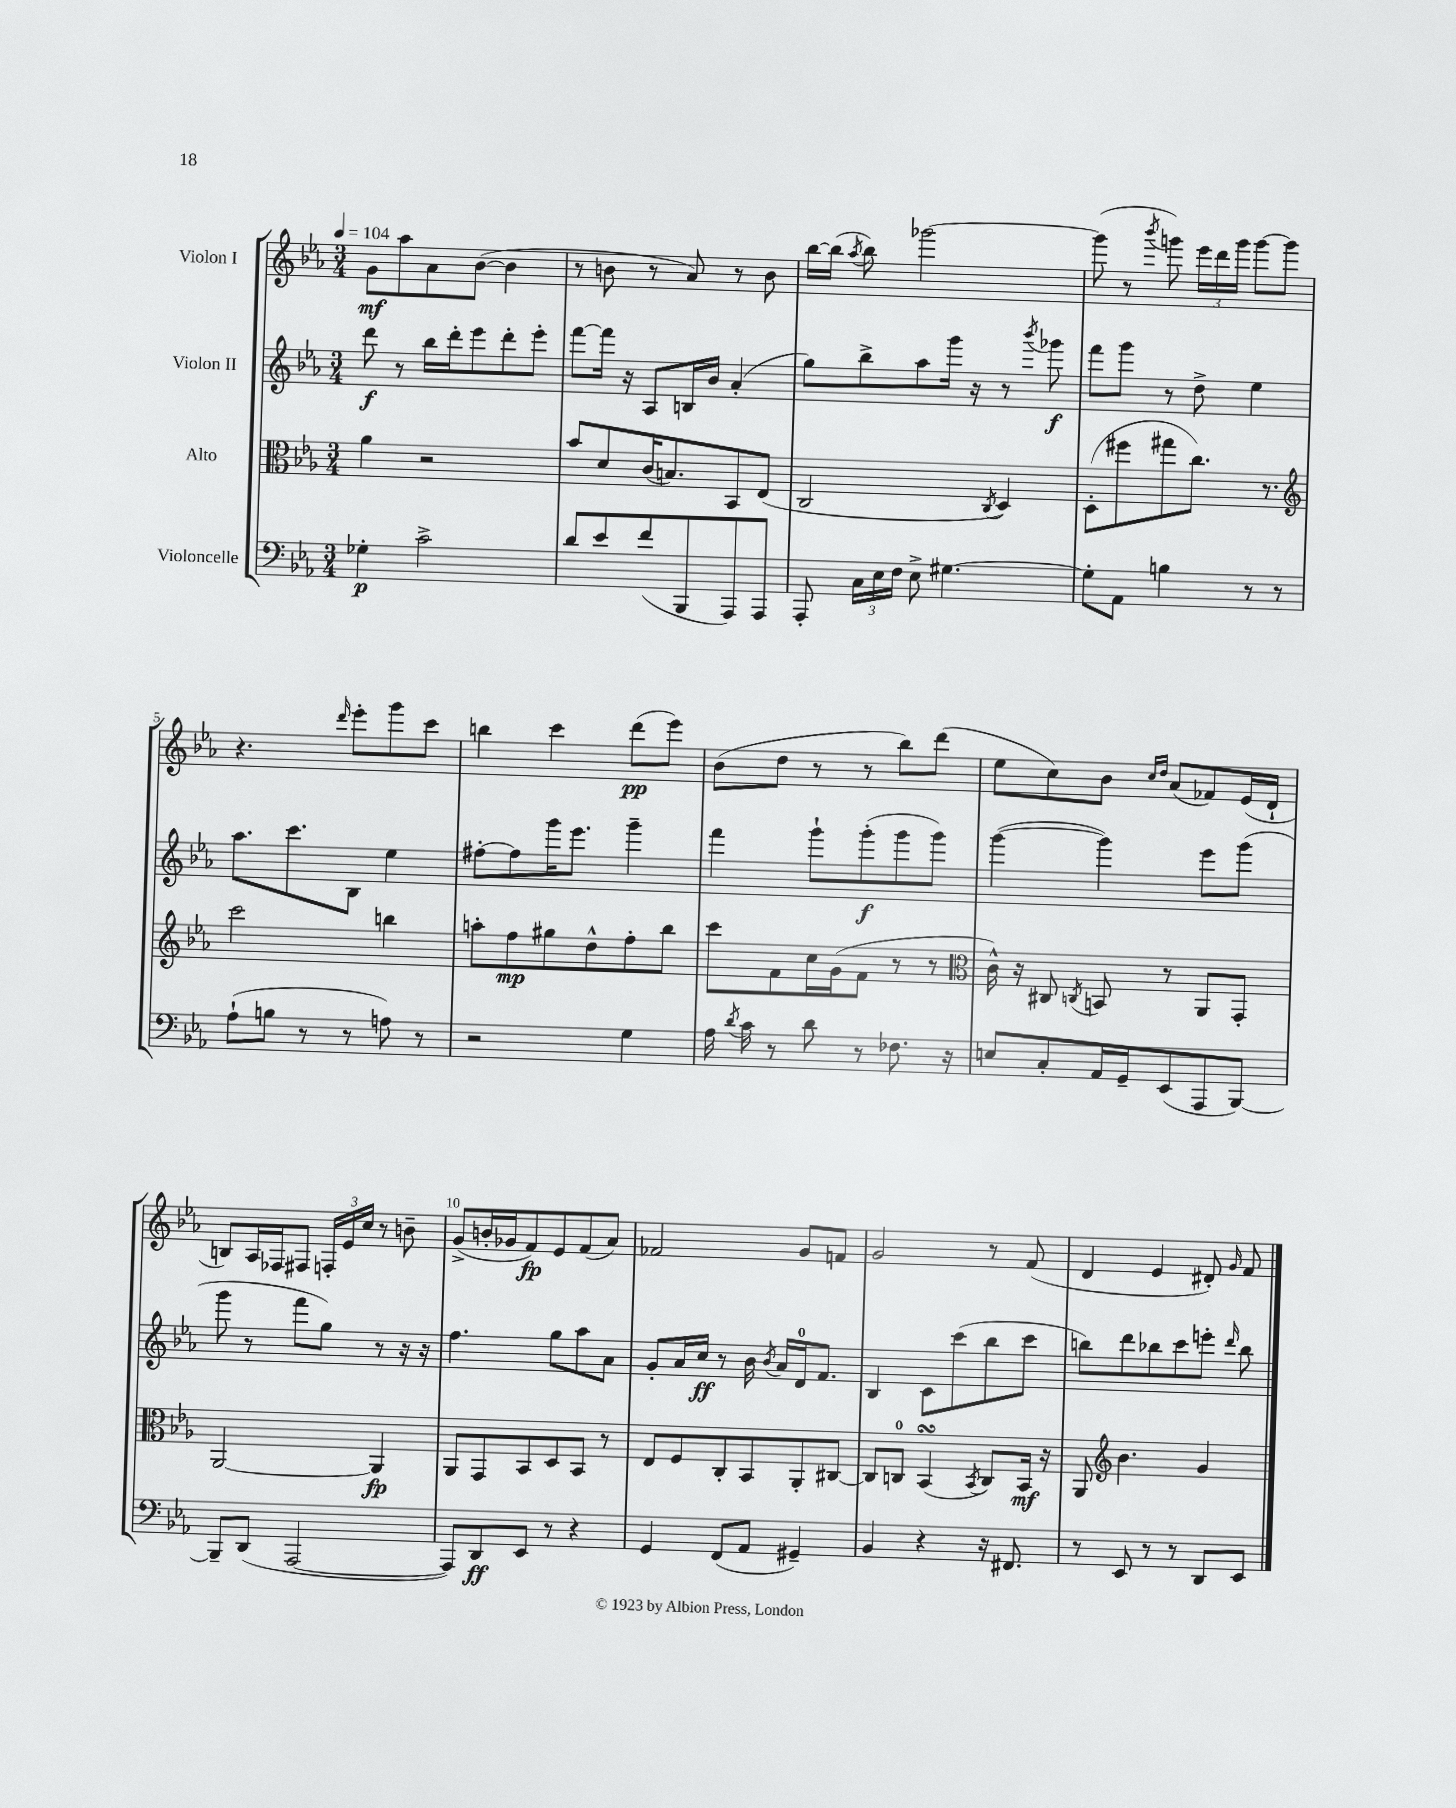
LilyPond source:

<<
\new StaffGroup <<
\new Staff = "s0" \with { instrumentName = "Violon I" } {
    \clef treble \key ees \major \numericTimeSignature \time 3/4 \tempo 4 = 104
    \autoBeamOff g'8[\mf aes''8 aes'8 bes'8]~( bes'4 |
    r8 b'8 r8 aes'8) r8 b'8 |
    bes''16[~ bes''16]( \acciaccatura { aes''8 } bes''8) ges'''2~ |
    ges'''8( r8 \acciaccatura { bes'''8 } g'''8) \tuplet 3/2 { ees'''16[ d'''16 g'''16] } g'''8[~ g'''8] |
    r4. \grace { d'''16 } ees'''8[-. g'''8 c'''8] |
    b''4 c'''4 d'''8[\pp( ees'''8]) |
    bes'8[( d''8] r8 r8 bes''8[) d'''8]( |
    ees''8[ c''8) bes'8] \grace { c''16[ d''16] } aes'8[( fes'8) ees'16( d'16]-! |
    b8[) aes16 fes16 fis8] \tuplet 3/2 { f16[-. ees'16 c''16] } r8 b'8-- |
    g'8[->( b'16-. ges'16 f'8\fp) ees'8 f'8( aes'8]) |
    fes'2 g'8[ f'8] |
    g'2 r8 f'8( |
    d'4 ees'4 dis'8-.) \grace { g'16 } f'8 \bar "|." |
}
\new Staff = "s1" \with { instrumentName = "Violon II" } {
    \clef treble \key ees \major \numericTimeSignature \time 3/4
    \autoBeamOff d'''8\f r8 bes''16[ d'''16-. ees'''8 d'''8-. ees'''8]-. |
    f'''8[~ f'''16] r16 aes8[ b16 bes'16] aes'4-.( |
    g''8[) bes''8-> aes''8 g'''16] r16 r8 \acciaccatura { bes'''8 } ges'''8\f |
    f'''8[ g'''8] r8 d''8-> ees''4 |
    aes''8.[ c'''8. bes8] ees''4 |
    fis''8[~-. fis''8 g'''16 ees'''8.] g'''4-- |
    f'''4 g'''8[-! g'''8-.\f( g'''8 g'''8]) |
    g'''4~( g'''4) ees'''8[ g'''8]( |
    g'''8 r8 f'''8[ g''8]) r8 r16 r16 |
    f''4. g''8[ aes''8 aes'8] |
    g'8[-. aes'16 c''16]\ff r8 bes'16 \acciaccatura { bes'8 } aes'16[ d'16-0 f'8.] |
    bes4 c'8[ c'''8( bes''8 c'''8] |
    b''8[) d'''8 bes''8 c'''8 e'''8]-. \grace { d'''16 } bes''8 \bar "|." |
}
\new Staff = "s2" \with { instrumentName = "Alto" } {
    \clef alto \key ees \major \numericTimeSignature \time 3/4
    \autoBeamOff aes'4 r2 |
    bes'8[ d'8 c'16( b8.) bes,8 ees8]( |
    c2 \acciaccatura { c8 } d4) |
    d8[-.( fis''8 gis''8 c''8.]) r8. |
    \clef treble c'''2 b''4 |
    a''8[-. f''8\mp gis''8 d''8-^ f''8-. bes''8] |
    c'''8[ f'8 c''16 g'16( f'8] r8 r8 |
    \clef alto c'16-^) r16 cis8 \acciaccatura { c8 } b,8 r8 aes,8[ g,8]-. |
    aes,2~ aes,4\fp |
    aes,8[ g,8 bes,8 d8 bes,8] r8 |
    ees8[ f8 c8-. bes,8 aes,8-. cis8]~ |
    cis8[ c8]-0 bes,4\turn( \acciaccatura { bes,8 } c8[) bes,16]\mf r16 |
    aes,8 \clef treble bes'4. g'4 \bar "|." |
}
\new Staff = "s3" \with { instrumentName = "Violoncelle" } {
    \clef bass \key ees \major \numericTimeSignature \time 3/4
    \autoBeamOff ges4-.\p c'2-> |
    d'8[ ees'8 f'8( bes,,8 aes,,8) aes,,8] |
    aes,,8-. \tuplet 3/2 { c16[ ees16 f16] } ees8-> gis4.~ |
    gis8[-. aes,8] b4 r8 r8 |
    aes8[-!( b8] r8 r8 a8) r8 |
    r2 g4 |
    aes16 \acciaccatura { d'8 } c'16 r8 d'8 r8 fes8. r16 |
    e8[ c8-. aes,16 g,16-- ees,8( aes,,8 bes,,8]~) |
    bes,,8[-- d,8]( aes,,2~ |
    aes,,8[) d,8\ff ees,8] r8 r4 |
    g,4 f,8[( aes,8] gis,4--) |
    bes,4 r4 r16 fis,8. |
    r8 ees,8 r8 r8 d,8[ ees,8] \bar "|." |
}
>>
>>
\layout { \context { \Score \override BarNumber.break-visibility = ##(#f #t #t) barNumberVisibility = #(every-nth-bar-number-visible 5) } }
